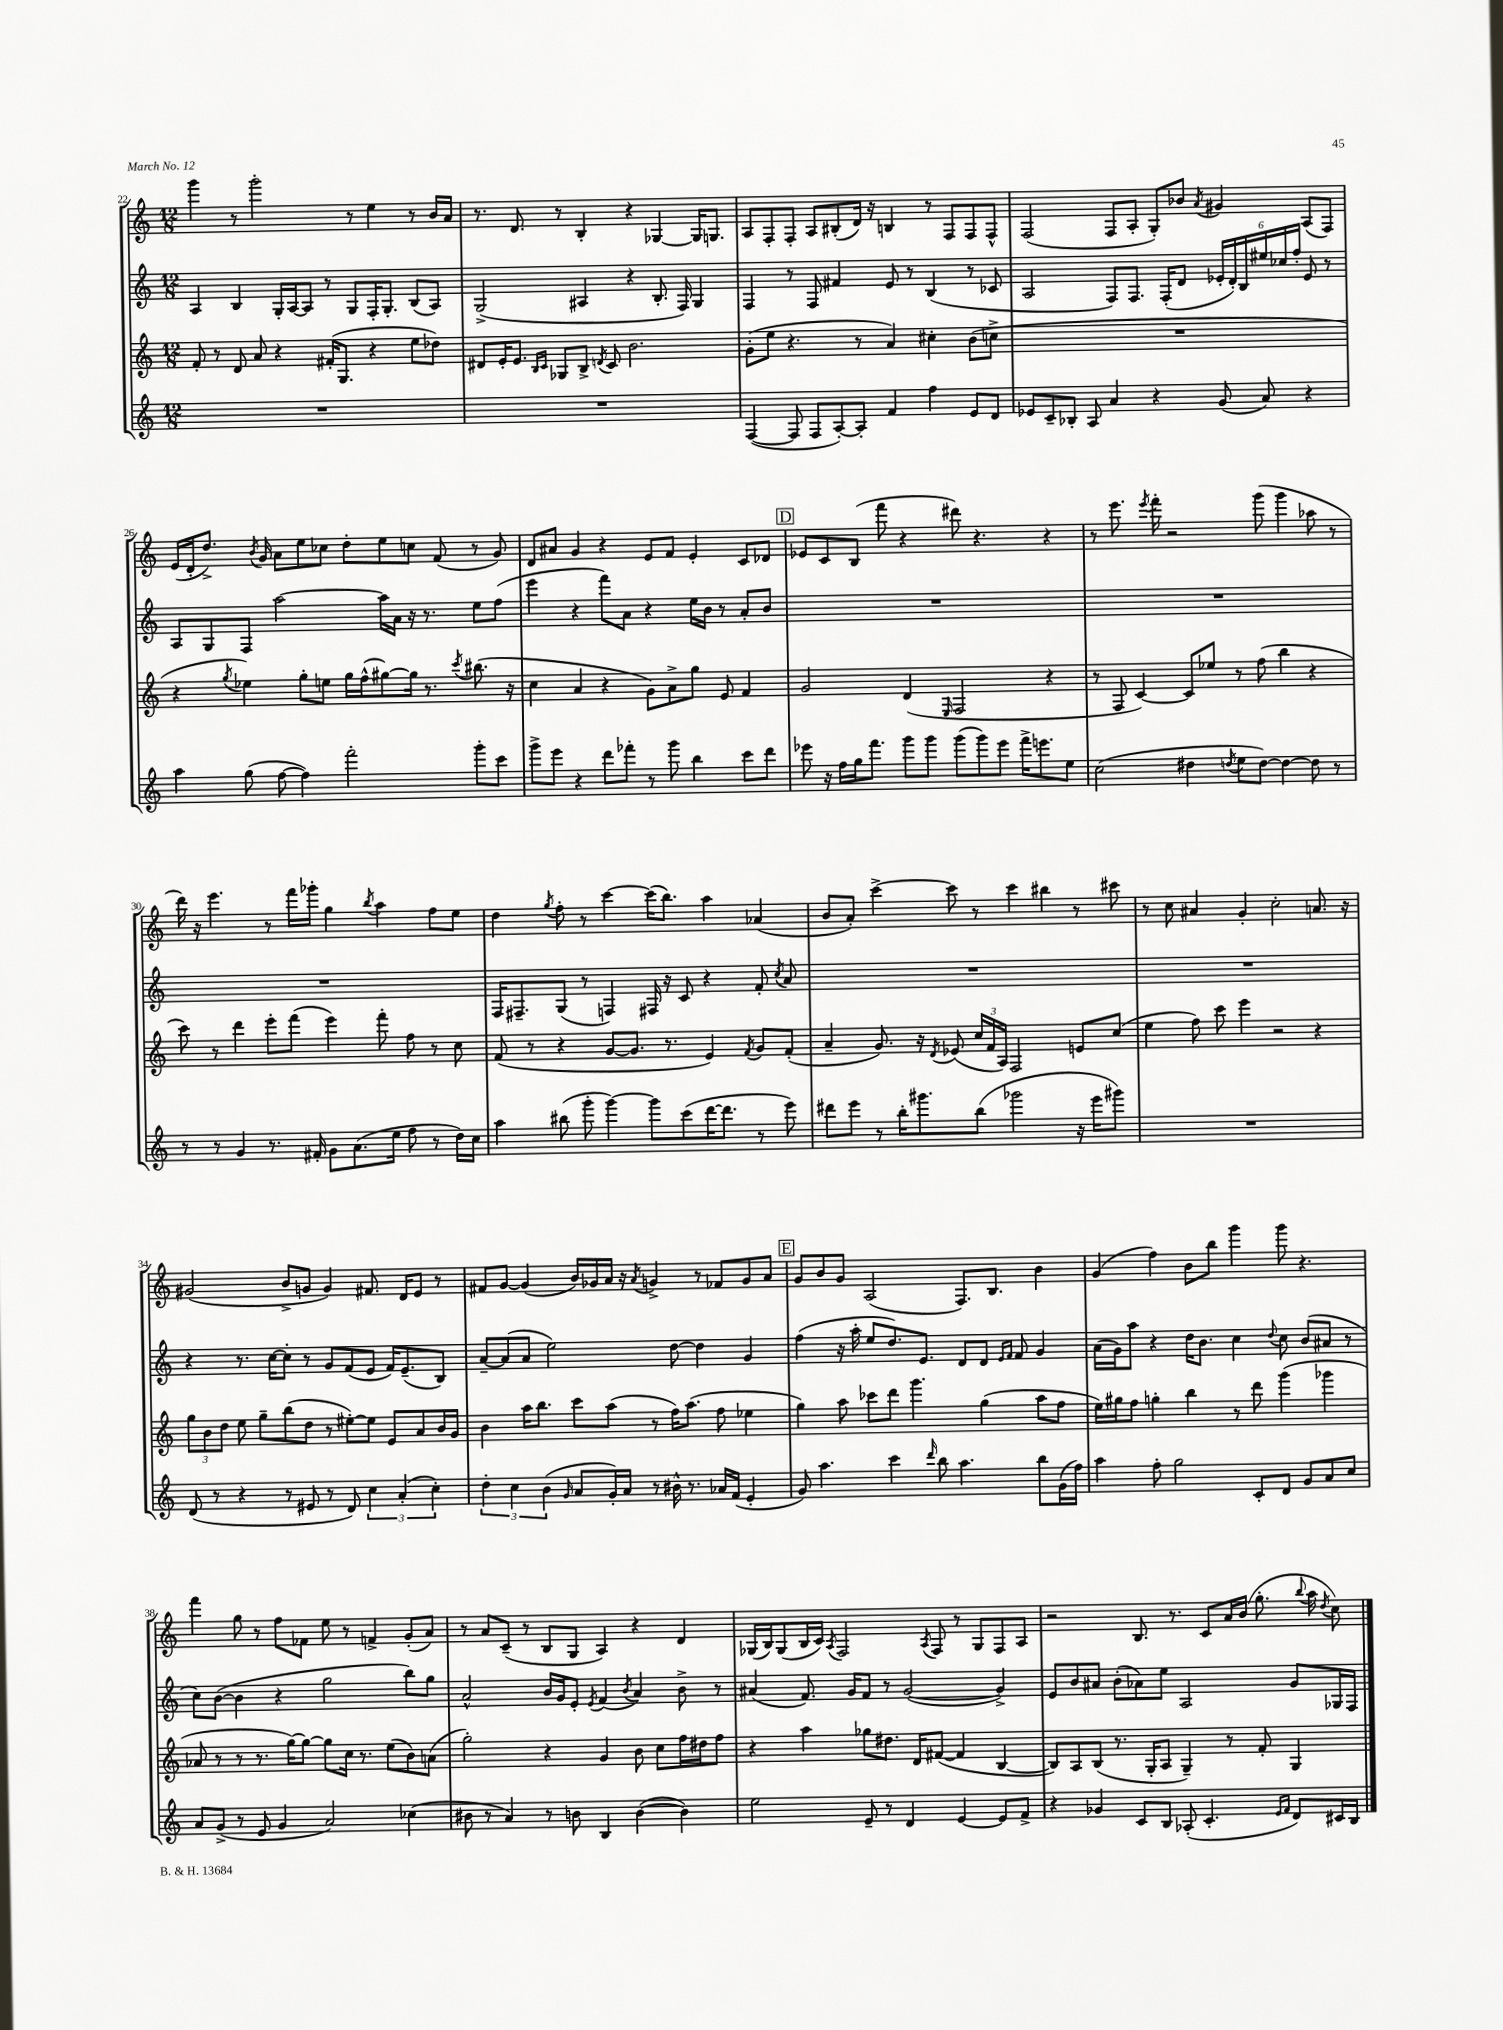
<<
\new StaffGroup <<
\new Staff = "s0" {
    \clef treble \key c \major \numericTimeSignature \time 12/8
    \autoBeamOff g'''4 r8 g'''2-. r8 e''4 r8 b'16[ a'16] |
    r8. d'8. r8 b4-. r4 ges4~ ges16[ g8.] |
    a8[ f8-. f8]-. a8[ bis8-.( d'16]) r16 b4 r8 f8[ f8 f8]-^ |
    f2( f8[ a8]-. g8[-.) bes'8] \acciaccatura { a'8 } gis'4 a8[( f8]) |
    e'16[( d'16-. d''8.]->) \acciaccatura { b'8 } g'16 a'8[ e''8 ces''8] d''8[-. e''8 c''8] f'8( r8 g'8) |
    d'8[ ais'8] g'4 r4 e'8[ f'8] e'4-. c'8[ des'8] |
    \mark \markup { \box "D" } ees'8[ c'8 b8]( f'''8 r4 dis'''8) r4. r4 |
    r8 e'''8. \acciaccatura { e'''8 } f'''16-. r2 g'''8( g'''4 aes''8 r8 |
    d'''16) r16 e'''4. r8 f'''16[ ges'''16]-. g''4 \acciaccatura { b''8 } a''4 f''8[ e''8] |
    d''4 \acciaccatura { g''8 } f''8-. r8 c'''4~ c'''16[( b''8.]) a''4 aes'4( |
    b'8[ a'8]-.) c'''4~-> c'''8 r8 c'''4 bis''4 r8 cis'''8 |
    r8 c''8 ais'4 g'4-. c''2-. a'8. r16 |
    gis'2( b'8[-> g'8] g'4) fis'8. d'16[ e'8] r8 |
    fis'8[ g'8]~ g'4( b'16[) ges'16 a'16] r16 \acciaccatura { a'8 } g'4-> r8 fes'8[ g'8 a'8] |
    \mark \markup { \box "E" } g'8[ b'8 g'8] a2( f8.[) b8.] b'4 |
    g'4( f''4) b'8[ b''8] g'''4 g'''8 r4. |
    f'''4 g''8 r8 f''8[ fes'8] e''8 r8 f'4-> g'8[-.( a'8]) |
    r8 a'8[ c'8]--( r8 b8[ g8] a4) r4 d'4 |
    ges16[( b16) ges8( b16 c'16]) \acciaccatura { a8 } f2 \acciaccatura { a8 } f8 r8 ges8[ f8 a8] |
    r2 b8. r8. c'8[ a'16 b'16]( g''8.-. \appoggiatura { b''8 } a''16 \acciaccatura { d''8 } c''8) \bar "|." |
}
\new Staff = "s1" {
    \clef treble \key c \major \numericTimeSignature \time 12/8
    \autoBeamOff a4 b4 g16[-. a16~ a8] r8 g8[ f16-. g8.]-. b8[( a8]) |
    g2->( ais4 r4 b8.-. f16) g4 |
    f4 r8 f8 fis'4 e'8 r8 b4( r8 ces'8 |
    a2 f8[) f8.] f16[-.( d'8] \tuplet 6/4 { ees'16[-. d'16-.) b16 eis''16 ces''16 f''16]-. } ees'8 r8 |
    a8[ g8 f8] a''2~ a''16[ a'16] r16 r8. e''8[ f''8]( |
    e'''4 r4 f'''8[) a'8] r4 e''16[ b'16] r8 a'8[-. b'8] |
    \mark \markup { \box "D" } R1. |
    R1. |
    R1. |
    f16[ fis8.-- g8]( r8 f4) fis16 r16 c'8 r4 f'8-. \acciaccatura { c''8 } a'8 |
    R1. |
    R1. |
    r4 r8. c''16[~ c''8]-. r8 g'8[ f'8( e'8] f'16[) e'8.--( b8]) |
    a'8[~-- a'8( a'8] e''2) d''8~ d''4 g'4 |
    \mark \markup { \box "E" } f''4( r16 a''16-. e''8[ d''8.) e'8.] d'8[ d'8] \grace { e'16[ f'16] } f'8 g'4 |
    a'16[( g'16) a''8] r4 d''16[ b'8.] c''4 \appoggiatura { d''8 } c''8 b'8[( ais'8] r8 |
    c''8[) b'8]~( b'4 r4 g''2 b''8[) g''8] |
    a'2-^ b'16[ g'16 e'8]-. \acciaccatura { e'8 } f'4( \acciaccatura { b'8 } a'4) b'8-> r8 |
    ais'4( f'8.) g'16[ f'8] r8 g'2~( g'4->) |
    e'8[ b'8 ais'8] b'8[-.( aes'8) e''8] a2 g'8[ ges16 f16] \bar "|." |
}
\new Staff = "s2" {
    \clef treble \key c \major \numericTimeSignature \time 12/8
    \autoBeamOff f'8-. r8 d'8 a'8 r4 fis'16[-.( g8.] r4 e''8[ des''8]) |
    dis'8[ e'16-. e'8.] \grace { b16[ c'16] } ges8[ b8]-> \acciaccatura { d'8 } c'8 b'2. |
    g'8[-.( e''8] r4. r8 a'4) cis''4-. b'8[( c''8]-> |
    R1. |
    r4 \acciaccatura { g''8 } ees''4) g''8[-. e''8] g''16[ f''16-^( gis''8~) gis''16] r8. \acciaccatura { c'''8 } bis''8.( r16 |
    c''4 a'4 r4 g'8[) a'8-> g''8] e'8 f'4 |
    \mark \markup { \box "D" } g'2 d'4( \grace { e16 } f2 r4 |
    r8 f8 c'4~) c'8[ ees''8] r8 f''8( b''4 r4 |
    c'''8) r8 d'''4 e'''8[-. f'''8]( e'''4) f'''8-. f''8 r8 c''8 |
    f'8( r8 r4 g'8[~ g'8.] r8. e'4) \acciaccatura { f'8 } g'8[ f'8]-.( |
    a'4-- g'8.) r16 \acciaccatura { d'8 } ees'8( \tuplet 3/2 { c''16[ f'16 a16]) } f2 e'8[ c''8]( |
    e''4 f''8) c'''8 e'''4 r2 r4 |
    \tuplet 3/2 { g''8[ b'8 d''8] } e''8 g''8[-- b''8( d''8] r8 eis''8[~-.) eis''8] e'8[ a'8 b'16 g'16] |
    b'4 a''16[ b''8.] c'''8[ a''8]( r8 f''16[) a''8.]( f''8 ees''4 |
    \mark \markup { \box "E" } g''4) a''8 ces'''8[ d'''8] g'''4. g''4( a''8[ f''8] |
    e''16[) gis''16 f''8] g''4-. b''4 r8 d'''8 g'''4( ges'''4 |
    aes'8 r8 r8 r8. g''16[~) g''8]~ g''8[ c''16] r8. e''8[( b'8) a'8]( |
    g''2-.) r4 g'4 b'8 c''8[ f''16 dis''16 f''8] |
    r4 a''4 ges''8[ dis''8.] d'16[ fis'8]~( fis'4 b4~ |
    b8[) a8 b8]( r8. g16[-. a8] g4--) r8 f'8-. g4 \bar "|." |
}
\new Staff = "s3" {
    \clef treble \key c \major \numericTimeSignature \time 12/8
    \autoBeamOff R1. |
    R1. |
    f4~( f8 f8[ a8~-.) a8]-. f'4 f''4 e'8[ d'8] |
    ees'8[ c'8-- bes8]-. a8 a'4 r4 g'8( a'8) r4 |
    a''4 g''8( f''8~ f''4) f'''2-. g'''8[-. c'''8] |
    g'''8[-> e'''8] r4 d'''8[ fes'''8]-. r8 g'''8 b''4 c'''8[ d'''8] |
    \mark \markup { \box "D" } ees'''8 r16 f''16[ g''16 f'''8.] g'''8[ g'''8] g'''8[( g'''8) ees'''8] f'''16[-> e'''8. e''8] |
    c''2( dis''4 \acciaccatura { d''8 } e''8[ d''8]~) d''4~ d''8 r8 |
    r8 r8 g'4 r8. fis'16-. g'8[ a'8.( e''16] f''8 r8 d''16[) c''16] |
    a''4 bis''8( g'''8-. g'''4~) g'''8[ c'''8( d'''16~ d'''8.] r8 e'''8) |
    dis'''8[ e'''8] r8 b''16[-. gis'''8. b''8]( ges'''2 r16 e'''16[ gis'''8]) |
    R1. |
    d'8( r8 r4 r8 eis'8 r8 d'8) \tuplet 3/2 { c''4 a'4-.( c''4-.) } |
    \tuplet 3/2 { d''4-. c''4 b'4( } \grace { g'16 } a'8[ g'16-.) a'16] r8 bis'16-^ r8. aes'16[ f'16]( e'4-. |
    \mark \markup { \box "E" } g'8) a''4. c'''4 \grace { d'''16 } b''8 a''4. b''8[ g'16( f''16]) |
    a''4 f''8-. g''2 c'8[-. d'8] g'8[ a'8 c''8] |
    a'8[ g'8]->( r8 e'8 g'4 a'2) ces''4( |
    bis'8 r8 a'4) r8 b'8 b4 b'4~( b'4) |
    e''2 e'8-- r8 d'4 e'4~ e'8[ f'8]-> |
    r4 ges'4 c'8[ b8] aes8-.( c'4.-. \grace { e'16[ f'16] } d'8[) cis'16 b16] \bar "|." |
}
>>
>>
\layout { \context { \Score currentBarNumber = #22 } }
